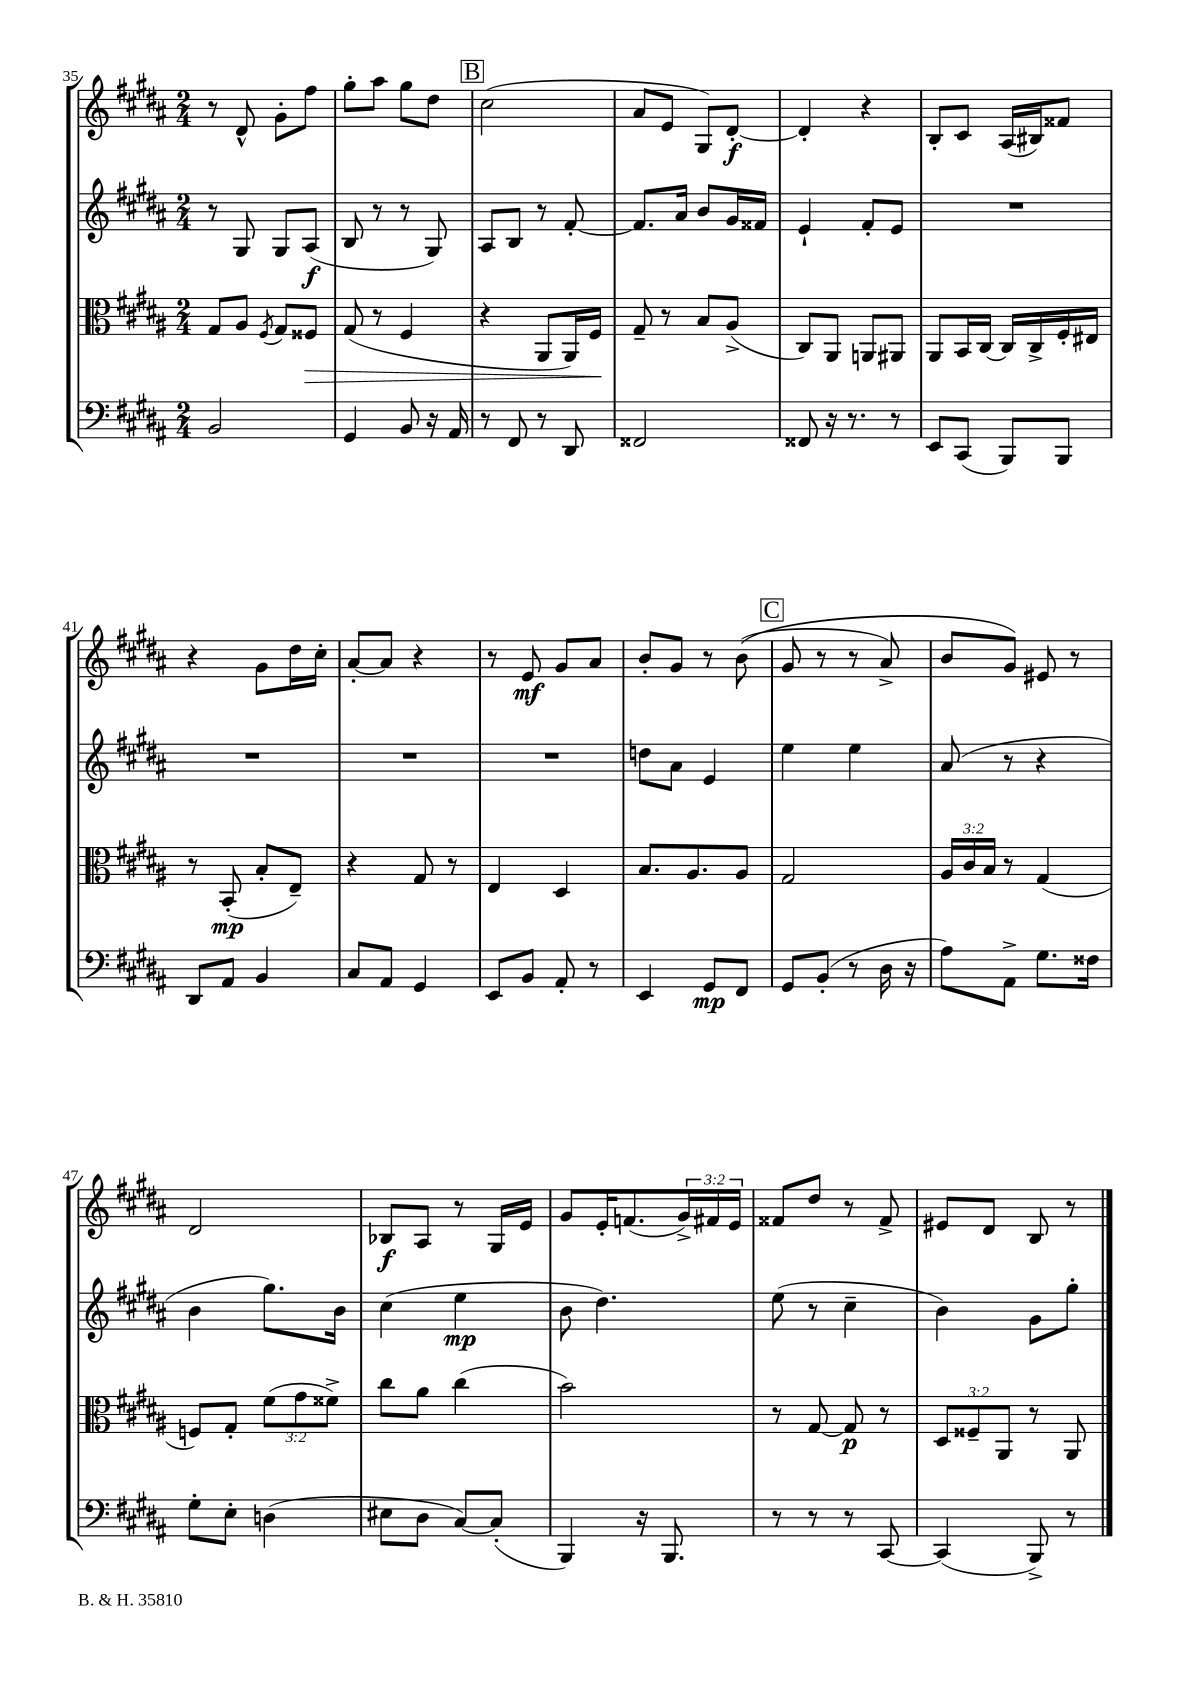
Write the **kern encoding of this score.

**kern	**dynam	**kern	**dynam	**kern	**dynam	**kern	**dynam
*part4	*part4	*part3	*part3	*part2	*part2	*part1	*part1
*staff4	*staff4	*staff3	*staff3	*staff2	*staff2	*staff1	*staff1
*clefF4	*	*clefC3	*	*clefG2	*	*clefG2	*
*k[f#c#g#d#a#]	*	*k[f#c#g#d#a#]	*	*k[f#c#g#d#a#]	*	*k[f#c#g#d#a#]	*
*M2/4	*	*M2/4	*	*M2/4	*	*M2/4	*
=35	=35	=35	=35	=35	=35	=35	=35
2BB/	.	8G#/L	.	8r	.	8r	.
.	.	8A#/J	.	8G#/	.	8d#^^/	.
.	.	8qF#/	.	.	.	.	.
.	.	8G#/L	.	8G#/L	.	8g#'\L	.
!	!	!	!LO:HP:b	!	!	!	!
.	.	8F##X/J	>	(8A#/J	f	8ff#\J	.
=36	=36	=36	=36	=36	=36	=36	=36
4GG#/	.	(8G#/	.	8B/	.	8gg#'\L	.
.	.	8r	.	8r	.	8aa#\J	.
8BB/	.	4F#/	.	8r	.	8gg#\L	.
16r	.	.	.	8G#/)	.	8dd#\J	.
16AA#/	.	.	.	.	.	.	.
!!LO:REH:place=s1:t=B
=37	=37	=37	=37	=37	=37	=37	=37
8r	.	4r	.	8A#/L	.	(2cc#\	.
8FF#/	.	.	.	8B/J	.	.	.
8r	.	8AA#/L	.	8r	.	.	.
8DD#/	.	16AA#/L)	.	[8f#'/	.	.	.
.	.	16F#/JJ	.	.	.	.	.
.	.	.	]	.	.	.	.
=38	=38	=38	=38	=38	=38	=38	=38
2FF##X/	.	8G#~/	.	8.f#/L]	.	8a#/L	.
.	.	8r	.	.	.	8e/J	.
.	.	.	.	16a#/Jk	.	.	.
.	.	8B/L	.	8b/L	.	8G#/L)	.
.	.	(8A#^/J	.	16g#/L	.	[8d#'/J	f
.	.	.	.	16f##X/JJ	.	.	.
=39	=39	=39	=39	=39	=39	=39	=39
8FF##X/	.	8C#/L)	.	4e`/	.	4d#'/]	.
16r	.	8AA#/J	.	.	.	.	.
8.r	.	.	.	.	.	.	.
.	.	8AAn/L	.	8f#'/L	.	4r	.
8r	.	8AA#X/J	.	8e/J	.	.	.
=40	=40	=40	=40	=40	=40	=40	=40
8EE/L	.	8AA#/L	.	2r	.	8B'/L	.
(8CC#/J	.	16BB/L	.	.	.	8c#/J	.
.	.	[16C#/JJ	.	.	.	.	.
8BBB/L)	.	16C#/LL]	.	.	.	(16A#/LL	.
.	.	16C#^/	.	.	.	16B#X/J)	.
8BBB/J	.	16F#'/	.	.	.	8f##X/J	.
.	.	16E#X/JJ	.	.	.	.	.
!!LO:LB:g=z
=41	=41	=41	=41	=41	=41	=41	=41
8DD#/L	.	8r	.	2r	.	4r	.
8AA#/J	.	(8BB'/	mp	.	.	.	.
4BB/	.	8B'/L	.	.	.	8g#\L	.
.	.	8E~/J)	.	.	.	16dd#\L	.
.	.	.	.	.	.	16cc#'\JJ	.
=42	=42	=42	=42	=42	=42	=42	=42
8C#/L	.	4r	.	2r	.	[8a#'/L	.
8AA#/J	.	.	.	.	.	8a#/J]	.
4GG#/	.	8G#/	.	.	.	4r	.
.	.	8r	.	.	.	.	.
=43	=43	=43	=43	=43	=43	=43	=43
8EE/L	.	4E/	.	2r	.	8r	.
8BB/J	.	.	.	.	.	8e/	mf
8AA#'/	.	4D#/	.	.	.	8g#/L	.
8r	.	.	.	.	.	8a#/J	.
=44	=44	=44	=44	=44	=44	=44	=44
4EE/	.	8.B/L	.	8ddn\L	.	8b'/L	.
.	.	.	.	8a#\J	.	8g#/J	.
.	.	8.A#/	.	.	.	.	.
8GG#/L	mp	.	.	4e/	.	8r	.
8FF#/J	.	8A#/J	.	.	.	((8b\	.
!!LO:REH:place=s1:t=C
=45	=45	=45	=45	=45	=45	=45	=45
8GG#/L	.	2G#/	.	4ee\	.	8g#/	.
(8BB'/J	.	.	.	.	.	8r	.
8r	.	.	.	4ee\	.	8r	.
16D#\	.	.	.	.	.	8a#^/)	.
16r	.	.	.	.	.	.	.
=46	=46	=46	=46	=46	=46	=46	=46
8A#\L)	.	24A#/LL	.	(8a#/	.	8b/L	.
.	.	24c#/	.	.	.	.	.
.	.	24B/JJ	.	.	.	.	.
8AA#^\J	.	8r	.	8r	.	8g#/J)	.
8.G#\L	.	(4G#/	.	4r	.	8e#X/	.
.	.	.	.	.	.	8r	.
16F##X\Jk	.	.	.	.	.	.	.
!!LO:LB:g=z
=47	=47	=47	=47	=47	=47	=47	=47
8G#'\L	.	8Fn/L)	.	4b\	.	2d#/	.
8E'\J	.	8G#'/J	.	.	.	.	.
(4Dn\	.	(12f#\L	.	8.gg#\L)	.	.	.
.	.	12g#\	.	.	.	.	.
.	.	12f##X^\J)	.	.	.	.	.
.	.	.	.	16b\Jk	.	.	.
=48	=48	=48	=48	=48	=48	=48	=48
8E#X\L	.	8cc#\L	.	(4cc#\	.	8B-X/L	f
8D#\J	.	8a#\J	.	.	.	8A#/J	.
[8C#/L)	.	(4cc#\	.	4ee\	mp	8r	.
(8C#'/J]	.	.	.	.	.	16G#/LL	.
.	.	.	.	.	.	16e/JJ	.
=49	=49	=49	=49	=49	=49	=49	=49
4BBB/)	.	2b\)	.	8b\	.	8g#/L	.
.	.	.	.	4.dd#\)	.	16e'/K	.
.	.	.	.	.	.	(8.fn/	.
16r	.	.	.	.	.	.	.
8.BBB/	.	.	.	.	.	.	.
.	.	.	.	.	.	24g#^/L)	.
.	.	.	.	.	.	24f#X/	.
.	.	.	.	.	.	24e/JJ	.
=50	=50	=50	=50	=50	=50	=50	=50
8r	.	8r	.	(8ee\	.	8f##X/L	.
8r	.	[8G#/	.	8r	.	8dd#/J	.
8r	.	8G#/]	p	4cc#~\	.	8r	.
[8CC#/	.	8r	.	.	.	8f##^/	.
=51	=51	=51	=51	=51	=51	=51	=51
(4CC#/]	.	12D#/L	.	4b\)	.	8e#X/L	.
.	.	12F##X~/	.	.	.	.	.
.	.	.	.	.	.	8d#/J	.
.	.	12AA#/J	.	.	.	.	.
8BBB^/)	.	8r	.	8g#\L	.	8B/	.
8r	.	8AA#/	.	8gg#'\J	.	8r	.
==	==	==	==	==	==	==	==
*-	*-	*-	*-	*-	*-	*-	*-
